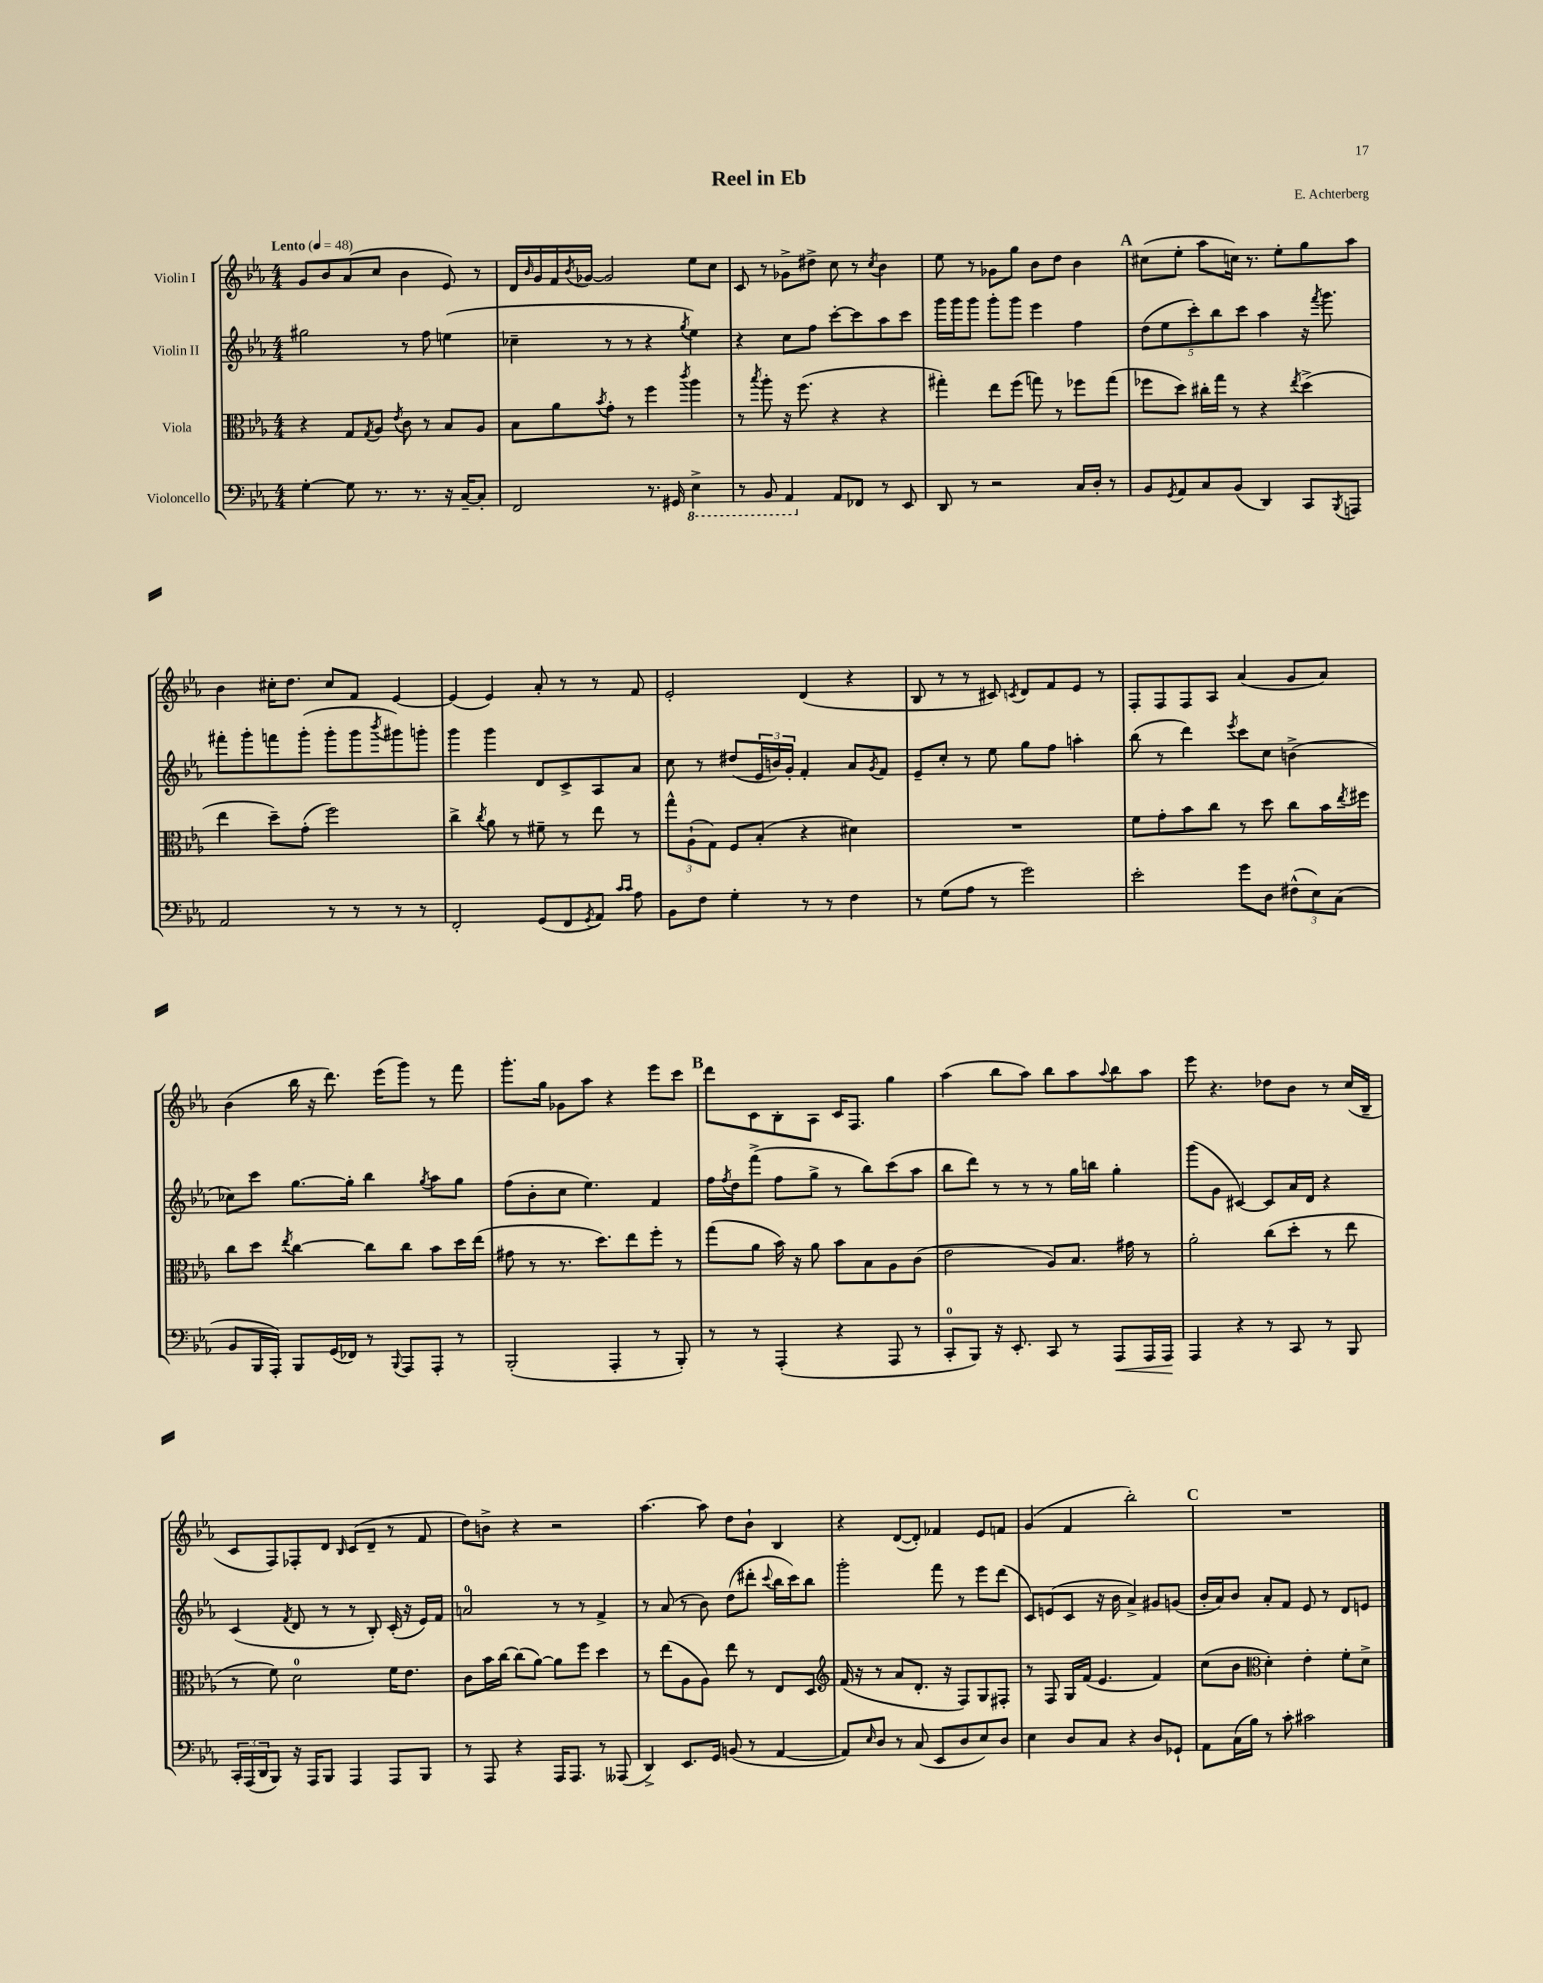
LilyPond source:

\header { title = "Reel in Eb" composer = "E. Achterberg" }
<<
\new StaffGroup <<
\new Staff = "s0" \with { instrumentName = "Violin I" } {
    \clef treble \key ees \major \numericTimeSignature \time 4/4 \tempo "Lento" 4 = 48
    g'8 bes'8 aes'8( c''8 bes'4 ees'8) r8 |
    d'16 \grace { bes'16 } g'16 f'16 \acciaccatura { bes'8 } ges'16~ ges'2 ees''8 c''8 |
    c'8 r8 ges'8-> dis''8-> c''8 r8 \acciaccatura { c''8 } bes'4 |
    ees''8 r8 ges'8 g''8 bes'8 d''8 bes'4 |
    \mark \markup { \bold "A" } cis''8( ees''8-. aes''8 c''16) r8. ees''8-. g''8 aes''8 |
    bes'4 cis''16-. d''8. cis''8 f'8 ees'4~ |
    ees'4( ees'4) aes'8-. r8 r8 f'8 |
    ees'2-. d'4( r4 |
    bes8 r8 r8 cis'8) \acciaccatura { c'8 } d'8 f'8 ees'8 r8 |
    f8-. f8 f8 aes8 aes'4( g'8 aes'8) |
    bes'4( bes''16 r16 d'''8.) ees'''16( g'''8) r8 f'''8 |
    g'''8.-. g''16 ges'8 aes''8 r4 ees'''8 c'''8 |
    \mark \markup { \bold "B" } d'''8 c'8 bes8-. aes8 c'16 f8. g''4 |
    aes''4( bes''8 aes''8) bes''8 aes''8 \appoggiatura { aes''8 } bes''8 aes''8 |
    ees'''8 r4. des''8 bes'8 r8 c''16( bes16-- |
    c'8 f8) fes8-. d'8 \grace { bes16 } c'8( d'8-- r8 f'8 |
    d''8) b'8-> r4 r2 |
    aes''4.~ aes''8 d''8 bes'8-! bes4 |
    r4 d'8~( d'8-.) fes'4 ees'8 f'8 |
    g'4( f'4 bes''2-.) |
    \mark \markup { \bold "C" } R1 \bar "|." |
}
\new Staff = "s1" \with { instrumentName = "Violin II" } {
    \clef treble \key ees \major \numericTimeSignature \time 4/4
    gis''2 r8 f''8 e''4( |
    ces''4-- r8 r8 r4 \acciaccatura { g''8 } ees''4) |
    r4 c''8 f''8 c'''8~-. c'''8 aes''8 c'''8 |
    g'''16 g'''16 g'''8 g'''8-. g'''8 ees'''4 f''4 |
    \mark \markup { \bold "A" } \tuplet 5/4 { d''8( ees''8 c'''8-.) bes''8 c'''8 } aes''4 r16 \acciaccatura { f'''8 } g'''8. |
    fis'''8-. g'''8-. f'''8 g'''8-.( g'''8-. g'''8 \acciaccatura { bes'''8 } gis'''8) g'''8-. |
    g'''4 g'''4 d'8 c'8-> aes8 aes'8 |
    c''8 r8 dis''8( \tuplet 3/2 { ees'16 b'16) g'16-. } f'4-. aes'8 \acciaccatura { g'8 } f'8 |
    ees'8-- c''8-. r8 ees''8 g''8 f''8 a''4-. |
    bes''8( r8 d'''4) \acciaccatura { ees'''8 } c'''8 c''8 b'4->( |
    ces''8) c'''8 g''8.~ g''16-. bes''4 \acciaccatura { g''8 } aes''8 g''8 |
    f''8( bes'8-. c''8 ees''4.) f'4 |
    \mark \markup { \bold "B" } f''16 \acciaccatura { f''8 } d''16 f'''8->( f''8 g''8-> r8 bes''8) c'''8( aes''8 |
    bes''8 d'''8) r8 r8 r8 g''16 b''16 g''4-. |
    g'''8( g'8 cis'4~) cis'8 aes'16 d'16 r4 |
    c'4( \acciaccatura { f'8 } d'8 r8 r8 bes8-.) c'16-.( r16 ees'16) f'16 |
    a'2-0 r8 r8 f'4-> |
    r8 aes'8( r8 bes'8) d''8( dis'''8-. \appoggiatura { c'''8 } bes''16 c'''16) bes''8 |
    g'''2-. f'''8 r8 ees'''8 d'''8( |
    c'8) e'8( c'8 r16 bes'16 aes'4->) gis'8 g'8( |
    \mark \markup { \bold "C" } bes'16-. aes'16) bes'8 aes'8-. f'8 ees'8 r8 d'8 e'8 \bar "|." |
}
\new Staff = "s2" \with { instrumentName = "Viola" } {
    \clef alto \key ees \major \numericTimeSignature \time 4/4
    r4 g8 \acciaccatura { g8 } aes8 \acciaccatura { ees'8 } c'8 r8 bes8 aes8 |
    bes8 aes'8 \acciaccatura { bes'8 } g'8-. r8 f''4 \acciaccatura { c'''8 } aes''4 |
    r8 \acciaccatura { bes''8 } aes''8-. r16 f''8.( r4 r4 |
    gis''4-.) ees''8 f''8( g''8) r8 fes''8 g''8( |
    \mark \markup { \bold "A" } fes''8 d''8) cis''16-. g''16 r8 r4 \acciaccatura { ees''8 } d''4->( |
    ees''4 d''8--) g'8-.( f''2) |
    c''4-> \acciaccatura { c''8 } aes'8 r8 fis'8-- r8 ees''8 r8 |
    \tuplet 3/2 { g''8-^ aes8-!( g8) } f8 bes8-.( r4 dis'4) |
    R1 |
    f'8 g'8-. bes'8 c''8 r8 d''8 c''8 bes'16 \acciaccatura { ees''8 } fis''16 |
    c''8 d''8 \acciaccatura { ees''8 } c''4~ c''8 c''8 bes'8 d''16 ees''16( |
    gis'8 r8 r8. d''8.) ees''8 f''8-. r8 |
    \mark \markup { \bold "B" } g''8( aes'8 bes'16) r16 aes'8 bes'8 bes8 aes8 c'8( |
    ees'2 aes8) bes8. gis'16 r8 |
    aes'2-. c''8( d''8-. r8 ees''8 |
    r8 f'8) d'2-0 f'16 ees'8. |
    c'8 bes'16 c''16~ c''8( aes'8~) aes'8 f''8 d''4 |
    r8 ees''8( aes8 aes8) ees''8 r8 ees8 d8 |
    \clef treble f'16( r16 r8 aes'8 d'8.-. r16 f8) g8 fis8-. |
    r8 f8 g16 f'16( ees'4. f'4) |
    \mark \markup { \bold "C" } c''8( bes'8 \clef alto d'4-.) ees'4-. f'8-. d'8-> \bar "|." |
}
\new Staff = "s3" \with { instrumentName = "Violoncello" } {
    \clef bass \key ees \major \numericTimeSignature \time 4/4
    g4~-. g8 r8. r8. r16 c16~-- c8-. |
    f,2 r8. gis,16 \ottava #-1 ees,4-> |
    r8 bes,,8 aes,,4 \ottava #0 aes,8 fes,8 r8 ees,8 |
    d,8 r8 r2 c16 d16-. r8 |
    \mark \markup { \bold "A" } bes,8 \acciaccatura { g,8 } aes,8 c8 bes,8( d,4) c,8 \acciaccatura { bes,,8 } a,,8 |
    aes,2 r8 r8 r8 r8 |
    f,2-. g,8( f,8 \acciaccatura { g,8 } aes,8) \grace { c'16 c'16 } aes8 |
    bes,8 f8 g4-. r8 r8 f4 |
    r8 g8( aes8 r8 g'2) |
    ees'2-. g'8 d8 \tuplet 3/2 { fis8-^( ees8) c8( } |
    bes,8 bes,,16 aes,,16-.) bes,,8 g,16( fes,16) r8 \appoggiatura { bes,,8 } aes,,8 aes,,8-. r8 |
    bes,,2-.( aes,,4-. r8 bes,,8-.) |
    \mark \markup { \bold "B" } r8 r8 aes,,4-.( r4 aes,,8 r8 |
    c,8-0-. bes,,8) r16 ees,8.-. c,8 r8 aes,,8\< aes,,16 aes,,16\! |
    aes,,4 r4 r8 c,8 r8 bes,,8 |
    \tuplet 3/2 { c,16-. aes,,16( d,16 } bes,,8) r16 aes,,16 bes,,8 aes,,4 aes,,8 bes,,8 |
    r8 aes,,8 r4 aes,,16 aes,,8. r8 aeses,,8( |
    d,4->) ees,8. g,16 b,8( r8 aes,4~ |
    aes,8) \grace { ees16 } d8 r8 c8( ees,8 d8 ees8) d8 |
    ees4 d8 c8 r4 d8 ges,8-! |
    \mark \markup { \bold "C" } aes,8 c16( bes16) r8 c'8-. cis'2 \bar "|." |
}
>>
>>
\layout { \context { \Score \remove "Bar_number_engraver" } }
